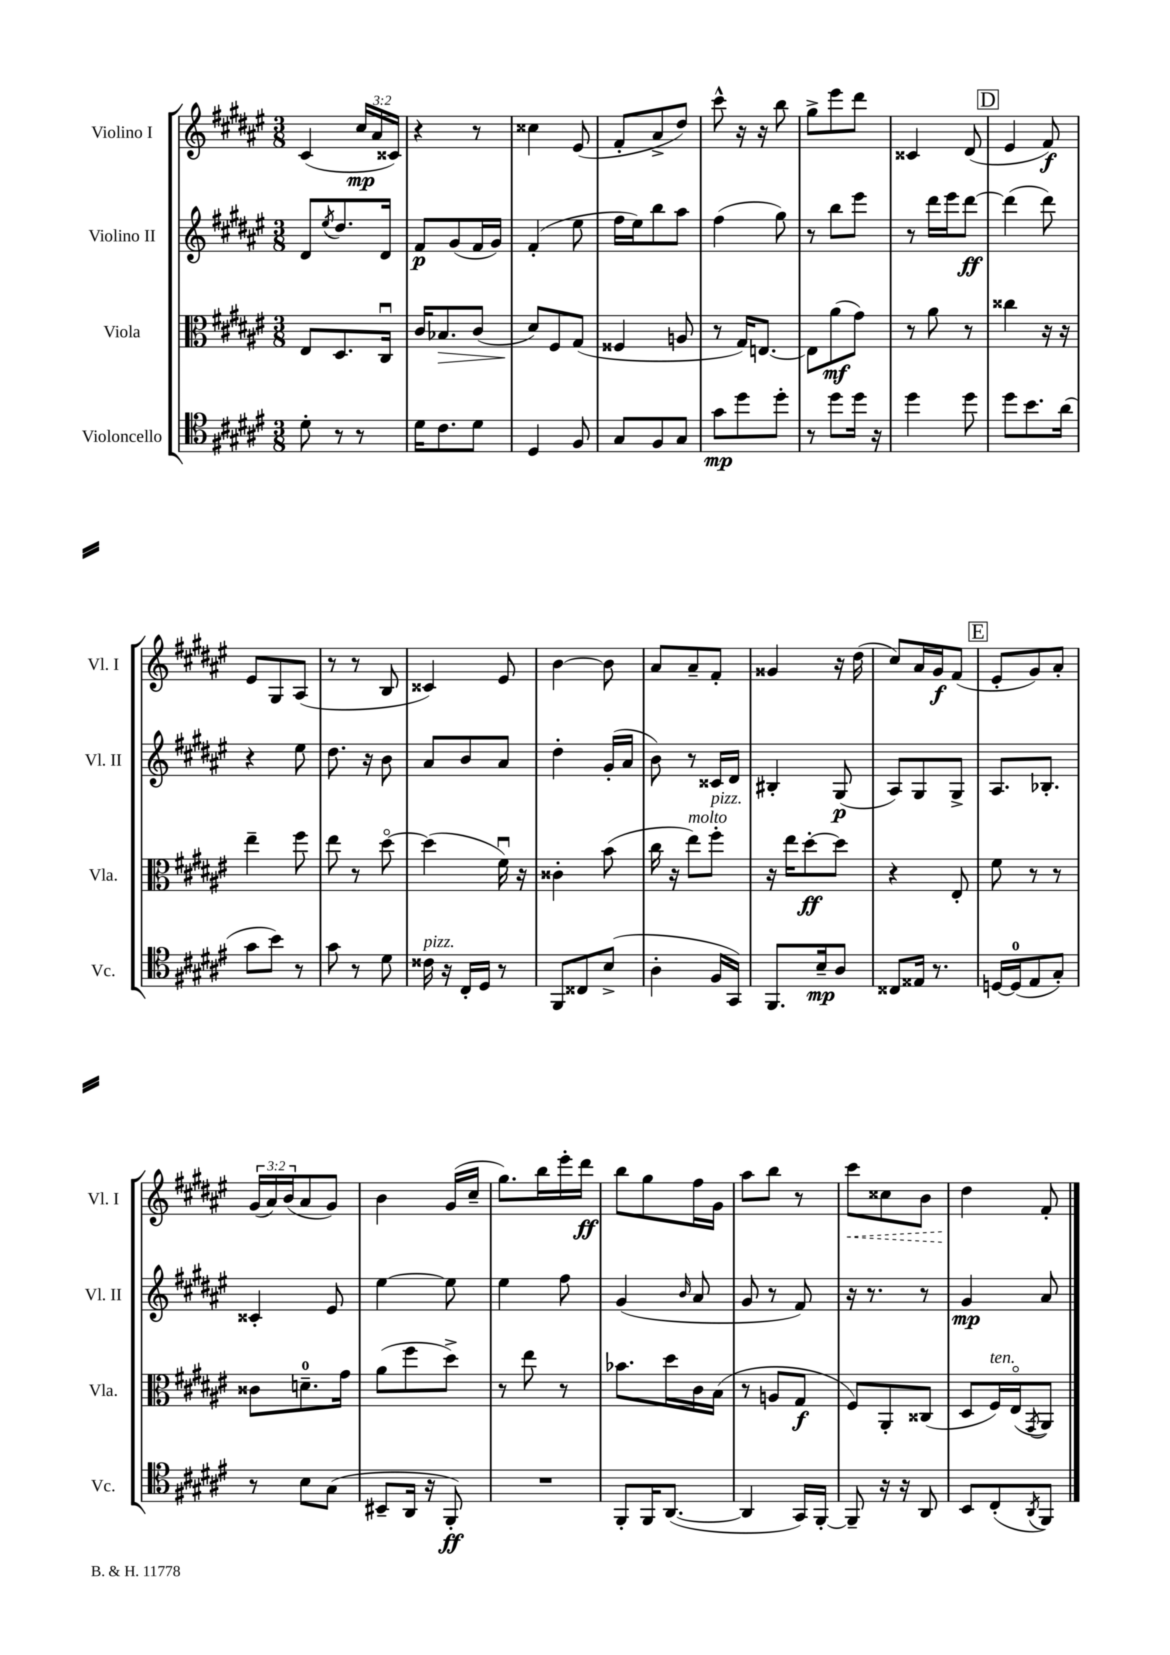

**kern	**kern	**kern	**kern
*staff4	*staff3	*staff2	*staff1
*clefC4	*clefC3	*clefG2	*clefG2
*k[f#c#g#d#a#e#]	*k[f#c#g#d#a#e#]	*k[f#c#g#d#a#e#]	*k[f#c#g#d#a#e#]
*M3/8	*M3/8	*M3/8	*M3/8
8d#'	8E#	8d#	(4c#
.	.	8qee#	.
8r	8.D#	8.dd#	.
8r	.	.	24cc#
.	.	.	24a#
.	16C#u	16d#	.
.	.	.	24c##)
=	=	=	=
16d#	16c#	8f#	4r
8.c#	8.B-	.	.
.	.	(8g#	.
8d#	(8c#	16f#	8r
.	.	16g#)	.
=	=	=	=
4D#	8d#)	(4f#'	4cc##
.	8F#	.	.
8F#	(8G#	8ee#	(8e#
=	=	=	=
8G#	4F##	16ff#	8f#'
.	.	16ee#)	.
8F#	.	8bb	8a#^
8G#	8A	8aa#	8dd#)
=	=	=	=
8g#	8r	(4ff#	8ccc#^^
8dd#	16G#)	.	16r
.	[8.E	.	16r
8dd#'	.	8gg#)	8bb
=	=	=	=
8r	8E]	8r	8gg#^
8dd#	(8a#	8bb	8eee#
16dd#	8g#)	8eee#	8ddd#
16r	.	.	.
=	=	=	=
4dd#	8r	8r	4c##
.	8a#	16ddd#	.
.	.	16eee#	.
8dd#	8r	[8ddd#	(8d#
=	=	=	=
8dd#	4cc##	(4ddd#]	4e#
8.b	.	.	.
.	16r	8ddd#)	8f#)
(16a#	16r	.	.
=	=	=	=
8g#	4ee#~	4r	8e#
8b)	.	.	8G#
8r	8ff#	8ee#	(8A#
=	=	=	=
8g#	8ee#	8.dd#	8r
8r	8r	.	8r
.	.	16r	.
8d#	[8dd#o	8b	8B
=	=	=	=
16c##	(4dd#]	8a#	4c##)
16r	.	.	.
16C#'	.	8b	.
16D#	.	.	.
8r	16f#u)	8a#	8e#
.	16r	.	.
=	=	=	=
8FF#	4c##'	4dd#'	[4b
8C##	.	.	.
(8B^	(8b	(16g#'	8b]
.	.	16a#	.
=	=	=	=
4A#'	16cc#	8b)	8a#
.	16r	.	.
.	8ee#)	8r	8a#~
16F#	8ff#'	16c##	8f#'
16GG#)	.	16d#	.
=	=	=	=
8.FF#	16r	4B#'	4g##
.	16ee#	.	.
.	[8dd#'	.	.
16B~	.	.	.
8A#	8dd#]	(8G#	16r
.	.	.	(16dd#
=	=	=	=
8C##	4r	8A#)	8cc#)
16E##	.	8G#	16a#
8.r	.	.	16g#
.	8E#'	8G#^	(8f#
=	=	=	=
[16D	8f#	8.A#	8e#'
(16D]	.	.	.
8E#	8r	.	8g#)
.	.	8.B-'	.
8G#')	8r	.	8a#'
=	=	=	=
8r	8c##	4c##'	(24g#
.	.	.	24a#)
.	.	.	(24b
8B	8.d~	.	8a#
(8G#	.	8e#	8g#)
.	16g#	.	.
=	=	=	=
8BB#~	(8a#	[4ee#	4b
16AA#	8ff#	.	.
16r	.	.	.
8FF#')	8dd#^)	8ee#]	(16g#
.	.	.	16cc#~
=	=	=	=
4.r	8r	4ee#	8.gg#)
.	8ee#	.	.
.	.	.	16bb
.	8r	8ff#	16eee#'
.	.	.	16ddd#
=	=	=	=
8FF#'	8.b-	(4g#	8bb
16FF#	.	.	8gg#
([8.AA#	16dd#	.	.
.	.	16qqb	.
.	16c#	8a#	16ff#
.	(16B	.	16g#
=	=	=	=
4AA#]	8r	8g#	8aa#
.	8A	8r	8bb
16GG#)	8G#	8f#)	8r
[16FF#'	.	.	.
=	=	=	=
8FF#~]	8F#)	16r	8ccc#
.	.	8.r	.
16r	8AA#'	.	8cc##
16r	.	.	.
8AA#	(8C##	8r	8b
=	=	=	=
8BB	8D#	4g#	4dd#
(8C#'	16F#)	.	.
.	(16E#o	.	.
8qAA#	8qGG#	.	.
8FF#)	8AA#)	8a#	8f#'
==	==	==	==
*-	*-	*-	*-
